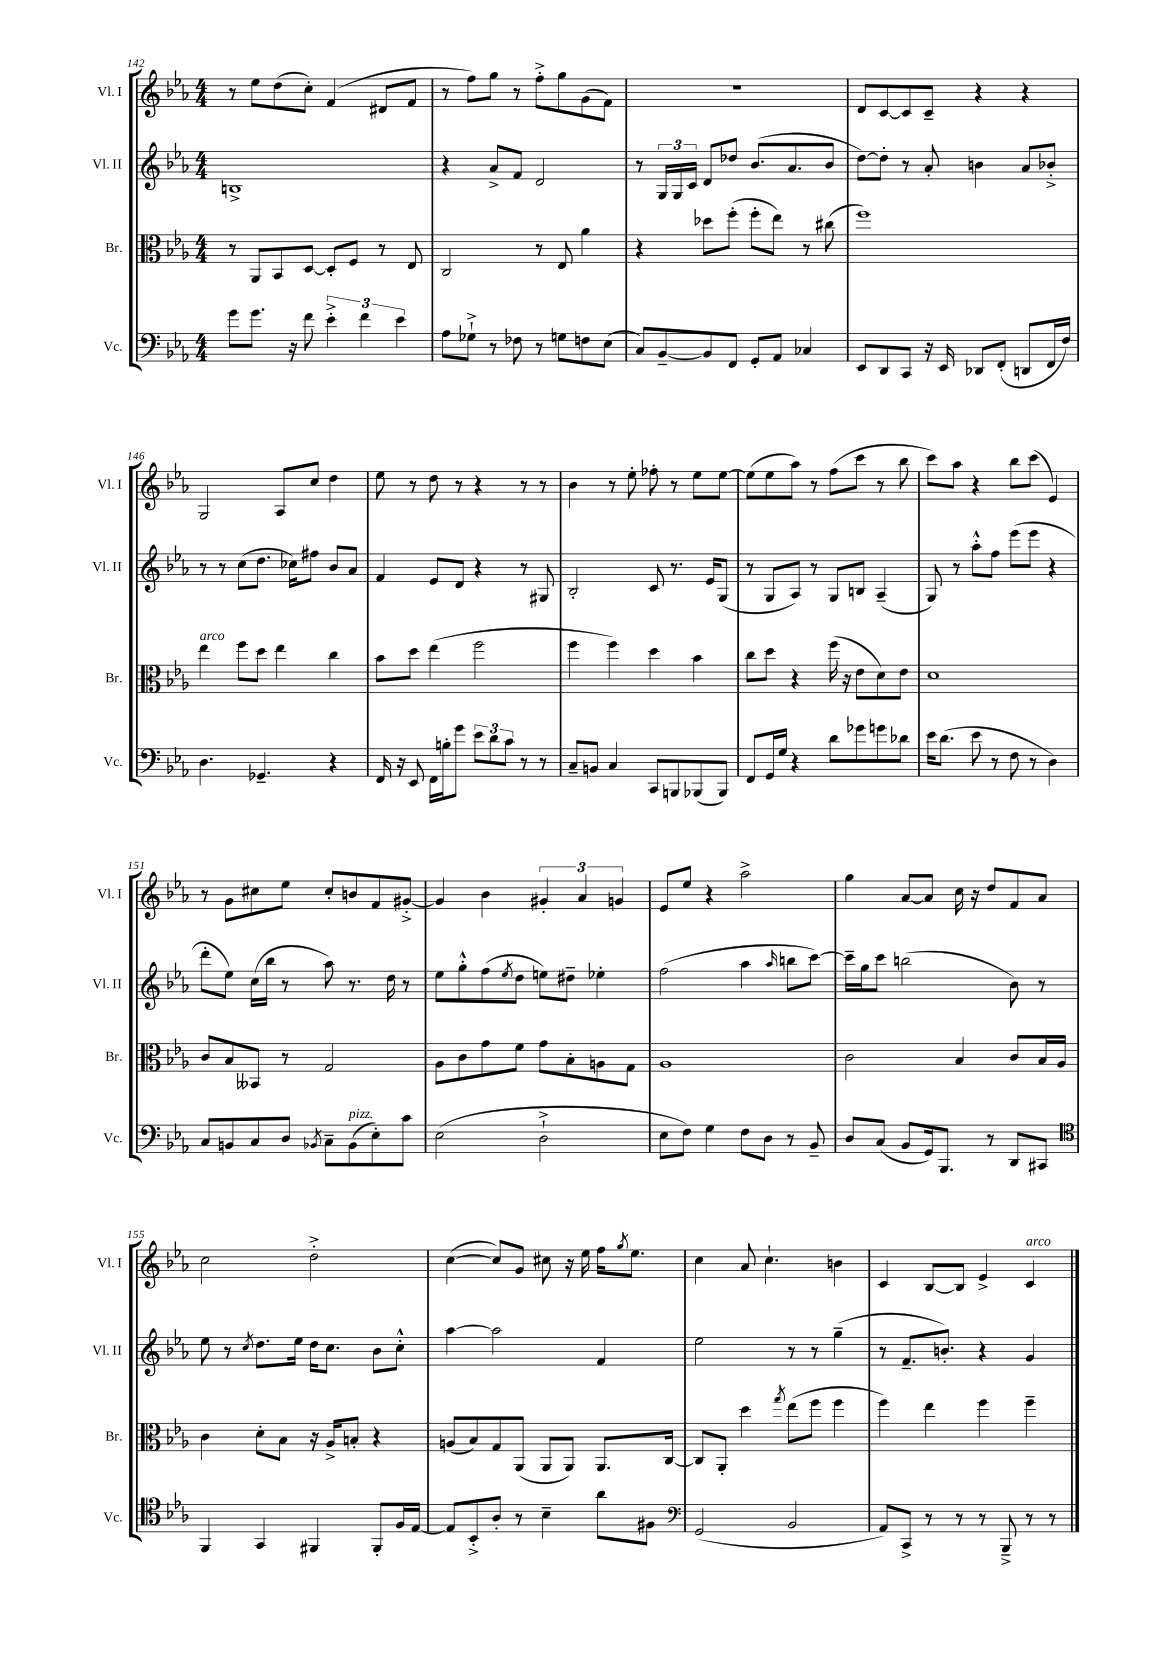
<<
\new StaffGroup <<
\new Staff = "s0" \with { instrumentName = "Vl. I" shortInstrumentName = "Vl. I" } {
    \clef treble \key ees \major \numericTimeSignature \time 4/4
    r8 ees''8 d''8( c''8-.) f'4( dis'8 f'8 |
    r8 f''8) g''8 r8 f''8-.-> g''8 g'8( f'8) |
    R1 |
    d'8 c'8~ c'8 c'8-- r4 r4 |
    g2 aes8 c''8 d''4 |
    ees''8 r8 d''8 r8 r4 r8 r8 |
    bes'4 r8 ees''8-. fes''8-. r8 ees''8 ees''8~ |
    ees''8( ees''8 aes''8) r8 f''8( c'''8 r8 bes''8 |
    c'''8) aes''8 r4 bes''8 c'''8( ees'4) |
    r8 g'8 cis''8 ees''8 cis''8-. b'8 f'8 gis'8~-.-> |
    gis'4 bes'4 \tuplet 3/2 { gis'4-. aes'4 g'4 } |
    ees'8 ees''8 r4 aes''2-> |
    g''4 aes'8~ aes'8 c''16 r16 d''8 f'8 aes'8 |
    c''2 d''2-.-> |
    c''4~( c''8) g'8 cis''8 r16 ees''16 f''16 \acciaccatura { g''8 } ees''8. |
    c''4 aes'8 c''4.-! b'4 |
    c'4 bes8~ bes8 ees'4-> c'4^\markup { \italic "arco" } \bar "|." |
}
\new Staff = "s1" \with { instrumentName = "Vl. II" shortInstrumentName = "Vl. II" } {
    \clef treble \key ees \major \numericTimeSignature \time 4/4
    b1-> |
    r4 aes'8-> f'8 d'2 |
    r8 \tuplet 3/2 { g16 g16 c'16 } d'8 des''8 bes'8.( aes'8. bes'8 |
    d''8~) d''8-. r8 aes'8-. b'4 aes'8 bes'8-.-> |
    r8 r8 c''8( d''8. ces''16) fis''8 bes'8 aes'8 |
    f'4 ees'8 d'8 r4 r8 gis8 |
    bes2-. c'8 r8. ees'16 g8( |
    r8 g8 aes8) r8 g8 b8 aes4--( |
    g8) r8 aes''8-.-^ f''8 ees'''8( ees'''8 r4 |
    d'''8-. ees''8) c''16( bes''16 r8 aes''8) r8. d''16 r8 |
    ees''8 g''8-.-^ f''8( \acciaccatura { ees''8 } d''8 e''8) dis''8-- ees''4-. |
    f''2( aes''4 \grace { aes''16 } b''8 c'''8~) |
    c'''16-- g''16 c'''8 b''2( bes'8) r8 |
    ees''8 r8 \acciaccatura { c''8 } d''8. ees''16 d''16 c''8. bes'8 c''8-.-^ |
    aes''4~ aes''2 f'4 |
    ees''2 r8 r8 g''4--( |
    r8 f'8.-- b'8.-.) r4 g'4 \bar "|." |
}
\new Staff = "s2" \with { instrumentName = "Br." shortInstrumentName = "Br." } {
    \clef alto \key ees \major \numericTimeSignature \time 4/4
    r8 aes,8 bes,8 d8~ d8-. f8 r8 ees8 |
    c2 r8 ees8 aes'4 |
    r4 des''8 f''8-.( f''8-. ees''8) r8 cis''8( |
    f''1) |
    ees''4^\markup { \italic "arco" } f''8 d''8 ees''4 c''4 |
    bes'8 d''8 ees''4( f''2 |
    f''4 f''4) d''4 bes'4 |
    c''8 d''8 r4 f''16( r16 ees'8 d'8) ees'8 |
    d'1 |
    c'8 bes8 beses,8 r8 g2 |
    aes8 c'8 g'8 f'8 g'8 bes8-. a8 g8 |
    aes1 |
    c'2 bes4 c'8 bes16 aes16 |
    c'4 d'8-. bes8 r16 aes16-> b8-. r4 |
    a8( bes8) g8 aes,8( aes,8 aes,8) aes,8. c16~ |
    c8 aes,8-. d''4 \acciaccatura { g''8 } ees''8( f''8 f''4 |
    f''4) ees''4 f''4 f''4-- \bar "|." |
}
\new Staff = "s3" \with { instrumentName = "Vc." shortInstrumentName = "Vc." } {
    \clef bass \key ees \major \numericTimeSignature \time 4/4
    g'8 g'8. r16 f'8 \tuplet 3/2 { ees'4-.-> f'4 ees'4 } |
    aes8 ges8-!-> r8 fes8 r8 g8 f8 ees8( |
    c8) bes,8~-- bes,8 f,8 g,8-. aes,8 ces4 |
    ees,8 d,8 c,8 r16 ees,16 des,8 f,8-.( d,8 f,16 f16) |
    d4. ges,4.-- r4 |
    f,16 r16 ees,8 f,16 b16-. g'8 \tuplet 3/2 { ees'8 d'8 c'8 } r8 r8 |
    c8-- b,8 c4 c,8 b,,8 bes,,8( bes,,8) |
    f,8 g,16 g16 r4 d'8 ges'8 g'8 des'8 |
    ees'16 d'8.( ees'8 r8 f8 r8 d4) |
    c8 b,8 c8 d8 \acciaccatura { bes,8 } c8-- bes,8^\markup { \italic "pizz." }( ees8-.) c'8 |
    ees2( d2-!-> |
    ees8 f8) g4 f8 d8 r8 bes,8-- |
    d8 c8( bes,8 g,16) bes,,8. r8 d,8 cis,8 |
    \clef tenor f,4 g,4 fis,4 fis,8-. f16 ees16~ |
    ees8 bes,8-.-> aes8-. r8 bes4-- aes'8 fis8 |
    \clef bass g,2( bes,2 |
    aes,8) c,8-> r8 r8 r8 bes,,8---> r8 r8 \bar "|." |
}
>>
>>
\layout { \context { \Score currentBarNumber = #142 } }
